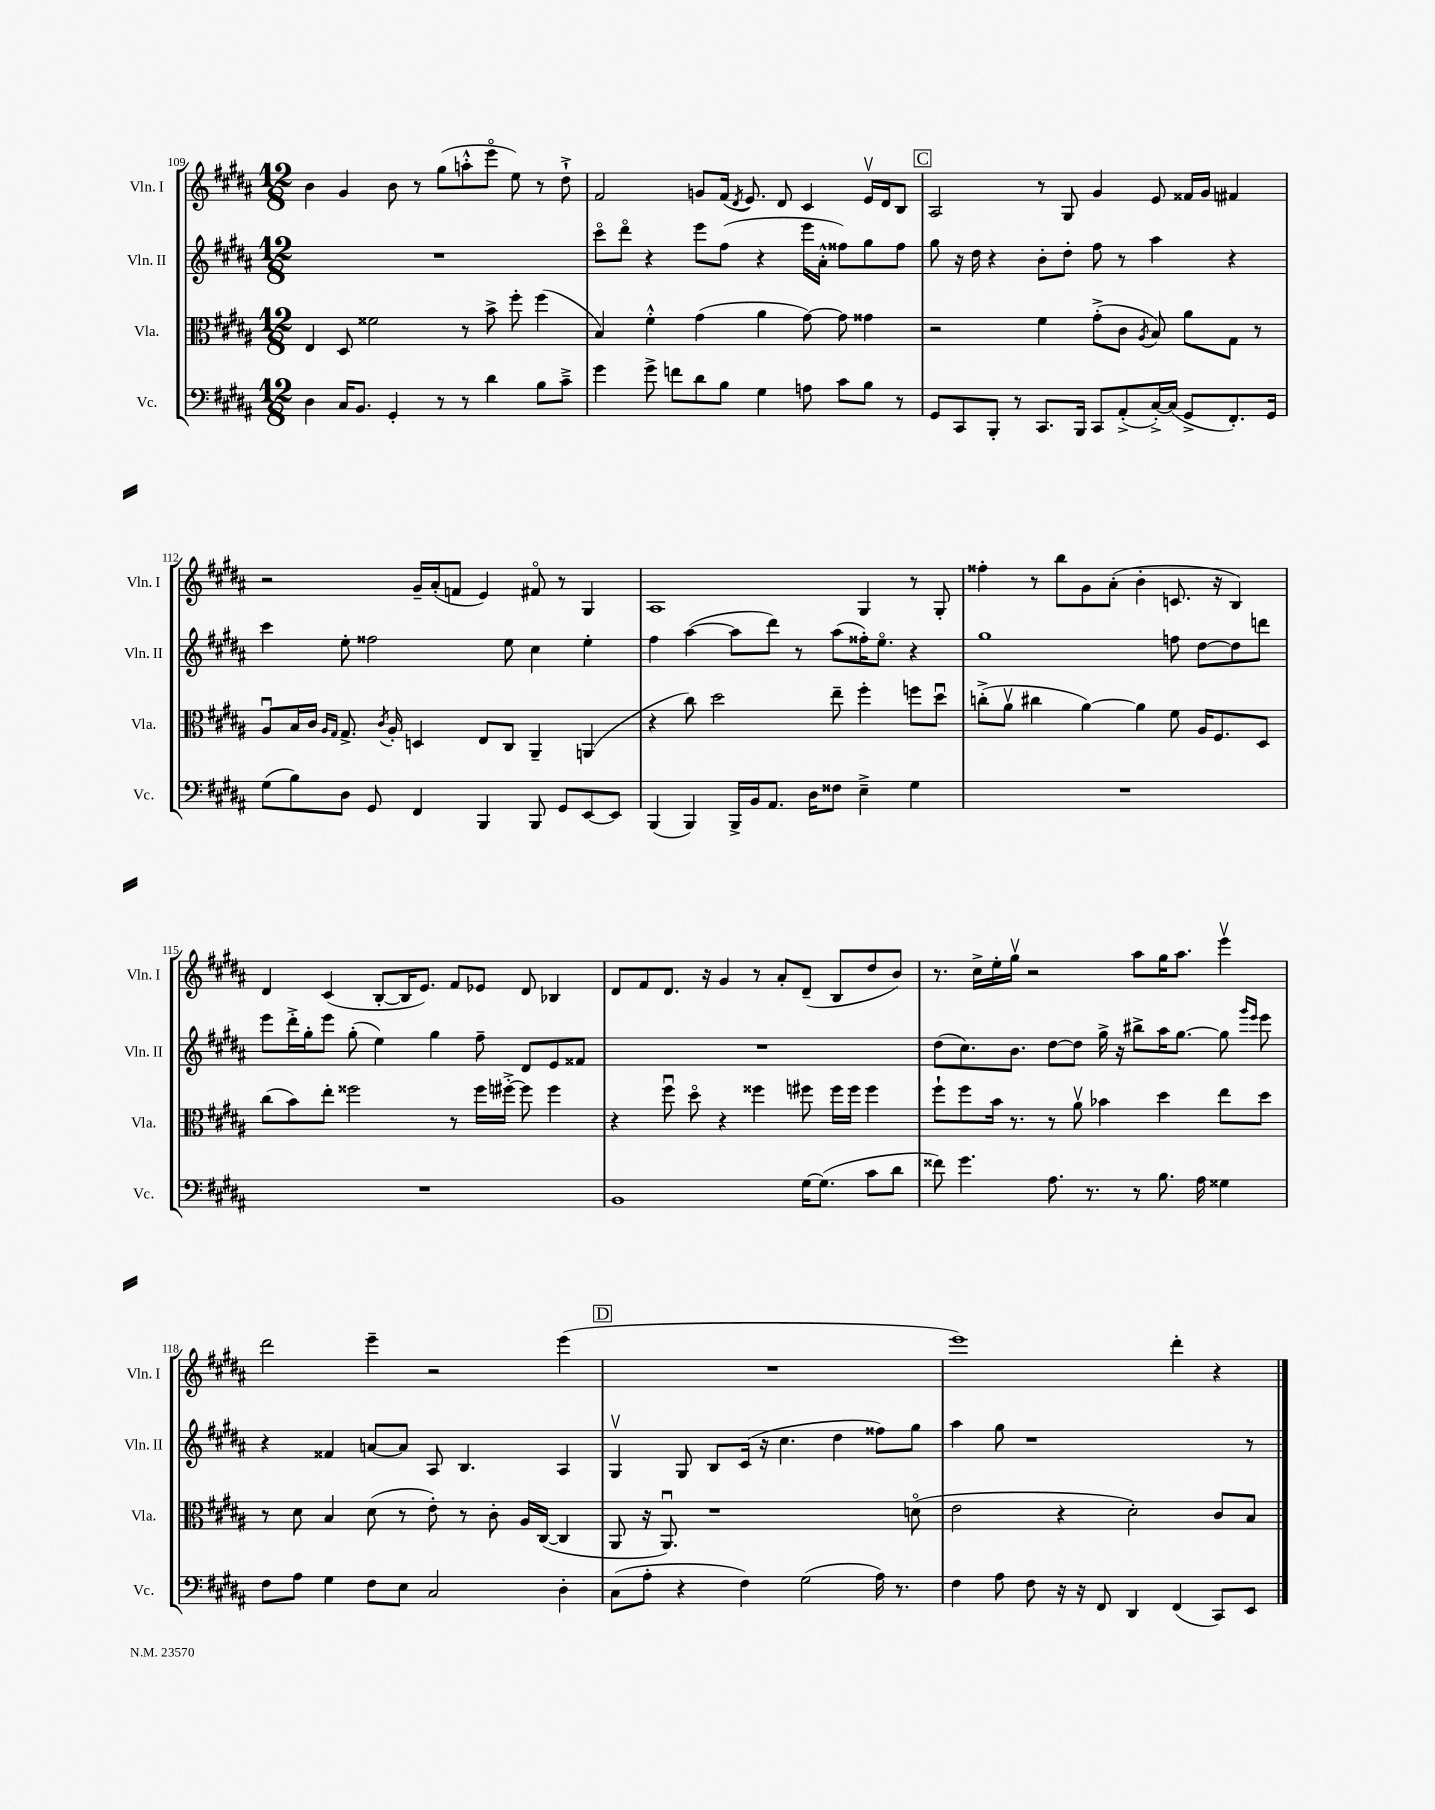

**kern	**kern	**kern	**kern
*staff4	*staff3	*staff2	*staff1
*clefF4	*clefC3	*clefG2	*clefG2
*k[f#c#g#d#a#]	*k[f#c#g#d#a#]	*k[f#c#g#d#a#]	*k[f#c#g#d#a#]
*M12/8	*M12/8	*M12/8	*M12/8
4D#	4E	1.r	4b
16C#	8D#	.	4g#
8.BB	.	.	.
.	2f##	.	.
4GG#'	.	.	8b
.	.	.	8r
8r	.	.	(8gg#
8r	8r	.	8aa'^^
4d#	8b^	.	8eeeo
.	8ff#'	.	8ee)
8B	(4ff#	.	8r
8c#~^	.	.	8dd#`^
=	=	=	=
4g#	4B)	8ccc#o	2f#
.	.	8ddd#o	.
8g#^	4f#'^^	4r	.
8f	.	.	.
8d#	(4g#	8eee	8g
8B	.	(8ff#	(16f#
.	.	.	8qd#
.	.	.	8.e)
4G#	4a#	4r	.
.	.	.	8d#
8A	[8g#)	16eee	4c#
.	.	16a#'^^	.
8c#	8g#]	8ff##)	.
8B	4g##	8gg#	16ev
.	.	.	16d#
8r	.	8ff##	8B
=	=	=	=
8GG#	2r	8gg#	2A#
8CC#	.	16r	.
.	.	16dd#	.
8BBB'	.	4r	.
8r	.	.	.
8.CC#	4f#	8b'	8r
.	.	8dd#'	8G#
16BBB	.	.	.
8CC#	(8g#'^	8ff#	4g#
(8AA#'^	8c#	8r	.
.	8qA#	.	.
[16C#'^)	8B)	4aa#	8e
(16C#]	.	.	.
8GG#^	8a#	.	16f##
.	.	.	16g#
8.FF#')	8G#	4r	4f#
.	8r	.	.
16GG#	.	.	.
=	=	=	=
(8G#	8A#u	4ccc#	2r
8B)	16B	.	.
.	16c#	.	.
.	16qqA#	.	.
.	16qqG#	.	.
8D#	8.G#^	8ee'	.
8GG#	.	2ff##	.
.	8qc#	.	.
.	16A#'	.	.
4FF#	4D	.	16g#~
.	.	.	(16a#'
.	.	.	8f
4BBB	8E	.	4e)
.	8C#	8ee	.
8BBB	4AA#~	4cc#	8f#o
8GG#	.	.	8r
[8EE	(4AA	4ee'	4G#
8EE]	.	.	.
=	=	=	=
(4BBB	4r	4ff#	1A#
4BBB)	8cc#)	([4aa#	.
.	2dd#	.	.
16BBB^	.	8aa#]	.
16BB	.	.	.
8.AA#	.	8ddd#)	.
.	.	8r	.
16D#	.	.	.
8F##	8ee~	(8aa#	.
4E~^	4ff#'	16ff##')	4G#
.	.	8.eeo	.
4G#	8ff	4r	8r
.	8dd#u	.	8G#'
=	=	=	=
1.r	(8cc'^	1gg#	4ff##'
.	8a#v	.	.
.	4cc#	.	8r
.	.	.	8bb
.	[4a#)	.	8g#
.	.	.	(8a#'
.	4a#]	.	4b'
.	8f#	8ff	8.c
.	16A#	[8dd#	.
.	8.F#	.	16r
.	.	8dd#]	4B)
.	8D#	8ddd	.
=	=	=	=
1.r	(8cc#	8eee	4d#
.	8b)	16ddd#'^	.
.	.	16gg#'	.
.	8ee'	8eee	(4c#
.	2ff##	(8gg#'	.
.	.	4ee)	[8B'
.	.	.	16B]
.	.	.	8.e)
.	.	4gg#	.
.	8r	.	8f#
.	16ff##	8ff#~	8e-
.	[16ff#'^	.	.
.	8ff#]	8d#	8d#
.	4ff#	8e	4B-
.	.	8f##	.
=	=	=	=
1BB	4r	1.r	8d#
.	.	.	8f#
.	8ff#u	.	8.d#
.	8dd#o	.	.
.	.	.	16r
.	4r	.	4g#
.	4ff##	.	8r
.	.	.	8a#'
[16G#	8ff#	.	(8d#~
(8.G#]	.	.	.
.	16ff#	.	8B
.	16ff#	.	.
8c#	4ff#	.	8dd#
8d#	.	.	8b)
=	=	=	=
8f##)	8ff#`	(8dd#	8.r
4.g#	8ff#	8.cc#)	.
.	.	.	16cc#^
.	16b	.	16ee'
.	8.r	8.b	16gg#v
.	.	.	2r
8.A#	8r	[8dd#	.
.	8a#v	8dd#]	.
8.r	.	.	.
.	4b-	16gg#^	.
.	.	16r	.
8r	.	8bb#^	8aa#
8.B	4dd#	16aa#	16gg#
.	.	[8.gg#	8.aa#
16A#	.	.	.
4G##	8ee	8gg#]	4eeev
.	.	16qqggg#	.
.	.	16qqeee	.
.	8dd#	8eee	.
=	=	=	=
8F#	8r	4r	2ddd#
8A#	8d#	.	.
4G#	4B	4f##	.
8F#	(8d#	[8a	4eee~
8E	8r	8a]	.
2C#	8e')	8A#	2r
.	8r	4.B	.
.	8c#'	.	.
.	16A#	.	.
.	([16C#	.	.
4D#'	4C#]	4A#	(4eee
=	=	=	=
(8C#	8AA#	4G#v	1.r
8A#'	16r	.	.
.	8.AA#u)	.	.
4r	.	8G#	.
.	1r	8B	.
4F#)	.	(16c#	.
.	.	16r	.
.	.	4.cc#	.
(2G#	.	.	.
.	.	4dd#	.
16A#)	.	8ff##)	.
8.r	.	.	.
.	(8do	8gg#	.
=	=	=	=
4F#	2e	4aa#	1eee)
8A#	.	8gg#	.
8F#	.	1r	.
16r	4r	.	.
16r	.	.	.
8FF#	.	.	.
4DD#	2d#')	.	.
(4FF#	.	.	4ddd#'
8CC#)	8c#	.	4r
8EE	8B	8r	.
==	==	==	==
*-	*-	*-	*-
